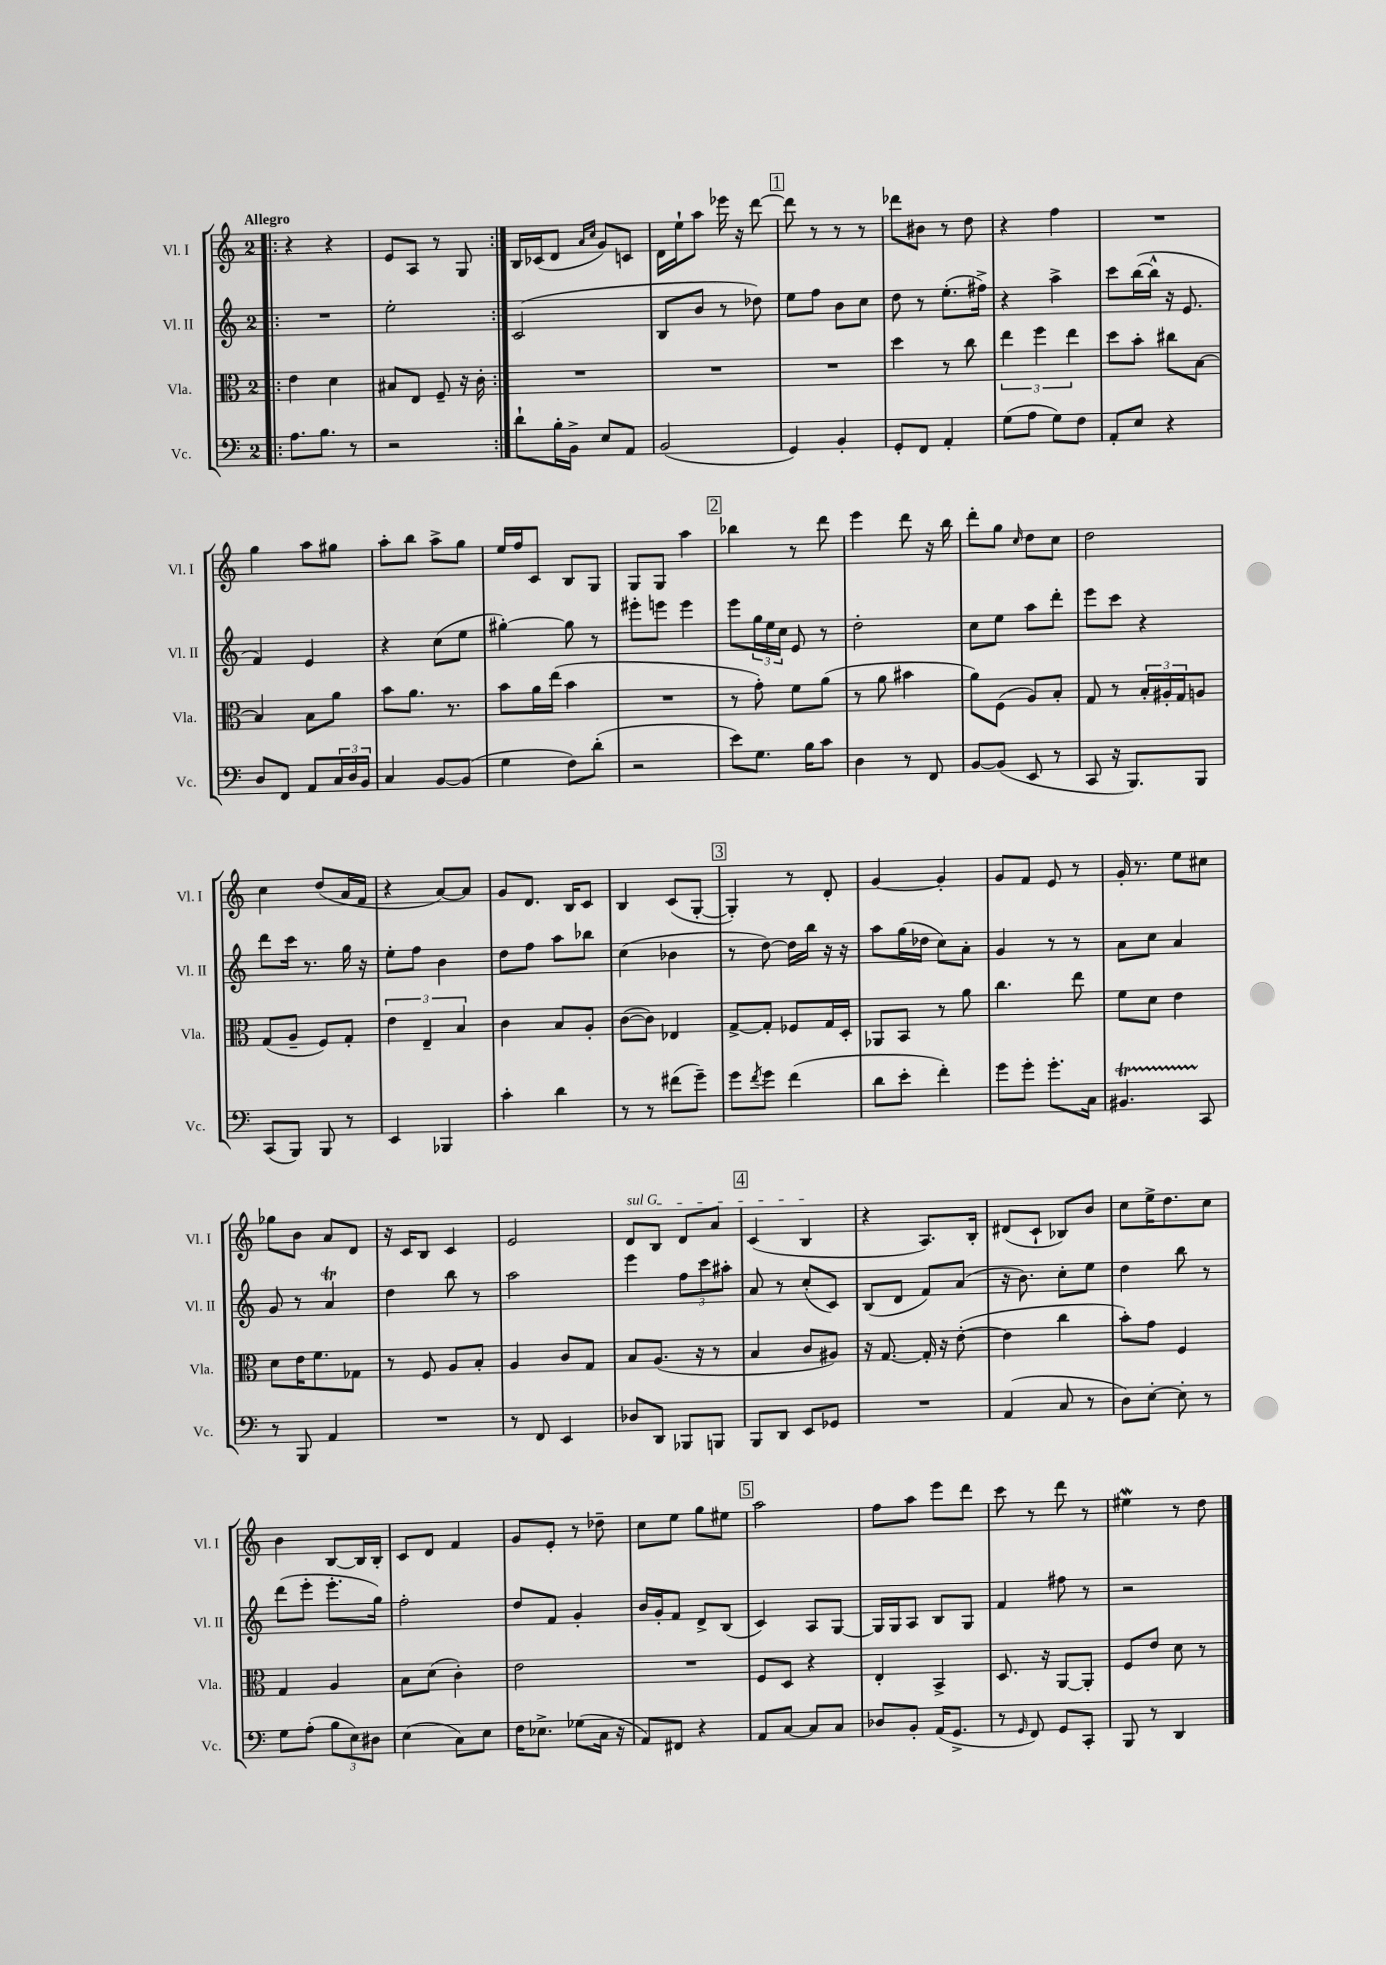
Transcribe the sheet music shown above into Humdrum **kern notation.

**kern	**kern	**kern	**kern
*part4	*part3	*part2	*part1
*staff4	*staff3	*staff2	*staff1
*I"Vc.	*I"Vla.	*I"Vl. II	*I"Vl. I
*I'Vc.	*I'Vla.	*I'Vl. II	*I'Vl. I
*clefF4	*clefC3	*clefG2	*clefG2
*k[]	*k[]	*k[]	*k[]
*M2/4	*M2/4	*M2/4	*M2/4
=1!|:	=1!|:	=1!|:	=1!|:
!	!	!	!LO:TX:a:B:t=Allegro
8.A\L	4e\	2r	4r
8.B\J	.	.	.
.	4d\	.	4r
8r	.	.	.
=2	=2	=2	=2
2r	8B#X/L	2ee'\	8e/L
.	8E/J	.	8A/J
.	8F~/	.	8r
.	16r	.	8G/
.	16c'\	.	.
=3:|!	=3:|!	=3:|!	=3:|!
8d`\L	2r	(2c/	16B/LL
.	.	.	(16c-X/J
16B'\L	.	.	8d/J
16BB^\JJ	.	.	.
.	.	.	16qqa/LL
.	.	.	16qqcc/JJ
8E/L	.	.	8g/L)
8AA/J	.	.	8cn/J
=4	=4	=4	=4
(2BB/	2r	8B/L	16d\LL
.	.	.	16ee`\J
.	.	8b/J	8aa\J
.	.	8r	16eee-X\
.	.	.	16r
.	.	8dd-X\)	[8ddd\
!!LO:REH:place=s1:t=1
=5	=5	=5	=5
4GG/)	2r	8ee\L	8ddd\]
.	.	8ff\J	8r
4BB'/	.	8b\L	8r
.	.	8cc\J	8r
=6	=6	=6	=6
8GG'/L	4dd\	8dd\	8ddd-X\L
8FF/J	.	8r	8b#X\J
4AA'/	8r	(8.ee'\L	8r
.	8cc\	.	8dd\
.	.	16ff#X^\Jk)	.
=7	=7	=7	=7
(8G\L	6ee\	4r	4r
8A\J	.	.	.
.	6ff\	.	.
8G\L)	.	4aa^\	4ff\
.	6ee\	.	.
8F\J	.	.	.
=8	=8	=8	=8
8AA'/L	8dd\L	8ccc\L	2r
8E/J	8b'\J	([16bb\L	.
.	.	16bb^^\JJ]	.
4r	8cc#X\L	16r	.
.	.	8.e/	.
.	[8B\J	.	.
!!LO:LB:g=z
=9	=9	=9	=9
8D/L	4B/]	4f/)	4gg\
8FF/J	.	.	.
8AA/L	8B\L	4e/	8aa\L
24C/L	8a\J	.	8gg#X\J
24D/	.	.	.
24BB/JJ	.	.	.
=10	=10	=10	=10
4C/	8b\L	4r	8aa'\L
.	8.a\J	.	8bb\J
[8BB/L	.	(8cc\L	8aa^\L
.	8.r	.	.
(8BB/J]	.	8ee\J	8gg\J
=11	=11	=11	=11
4G\	8b\L	[4gg#X'\)	16ee/LL
.	.	.	16ff/J
.	16a\L	.	8c/J
.	(16ee\JJ	.	.
8F\L)	4b\	8gg#\]	8B/L
(8d'\J	.	8r	8G/J
=12	=12	=12	=12
2r	2r	8eee#X'\L	8G/L
.	.	8eeen\J	8G/J
.	.	4eee\	4aa\
!!LO:REH:place=s1:t=2
=13	=13	=13	=13
8e\L)	8r	8eee\L	4bb-X\
8.G\J	8g'\)	24gg\L	.
.	.	24ee\	.
.	.	24cc\JJ	.
.	8f\L	8e/	8r
16B\KL	.	.	.
8c\J	(8a\J	8r	8ddd\
=14	=14	=14	=14
4D\	8r	2dd'\	4eee\
.	8a\	.	.
8r	4b#X\	.	8ddd\
8FF/	.	.	16r
.	.	.	16bb\
=15	=15	=15	=15
[8BB/L	8a\L)	8cc\L	8ddd'\L
(8BB/J]	(8F\J	8ee\J	8gg\J
.	.	.	16qqcc/
8EE/	8A/L)	8aa\L	8dd\L
8r	8B'/J	8ddd'\J	8cc\J
=16	=16	=16	=16
8CC/	8G/	8eee\L	2dd\
16r	8r	8ccc\J	.
8.BBB/L)	.	.	.
.	24B'/LL	4r	.
.	24A#X'/	.	.
.	24G/J	.	.
8BBB/J	8An/J	.	.
!!LO:LB:g=z
=17	=17	=17	=17
(8CC/L	(8G/L	8ddd\L	4cc\
8BBB/J)	8A~/J	16ccc\Jk	.
.	.	8.r	.
8BBB/	8F/L)	.	(8dd/L
8r	8G'/J	16gg\	16a/L
.	.	16r	16f/JJ
=18	=18	=18	=18
4EE/	6e\	8ee'\L	4r
.	.	8ff\J	.
.	6E~/	.	.
4BBB-X/	.	4b\	[8a/L)
.	6B/	.	.
.	.	.	8a/J]
=19	=19	=19	=19
4c'\	4c\	8dd\L	8g/L
.	.	8ff\J	8.d/J
4d\	8B/L	8aa\L	.
.	.	.	16B/KL
.	8A'/J	8bb-X\J	8c/J
=20	=20	=20	=20
8r	([8c\L	(4cc\	4B/
8r	8c\J])	.	.
(8f#X\L	4E-X/	4b-X\	(8c/L
8g~\J)	.	.	[8G'/J
!!LO:REH:place=s1:t=3
=21	=21	=21	=21
8g\L	[8G^/L	8r	4G'/])
8qf/	.	.	.
8g\J	8G'/J]	[8dd\)	.
(4f\	8F-X/L	16dd\LL]	8r
.	.	16bb\JJ	.
.	16G/L	16r	8d'/
.	16D'/JJ	16r	.
=22	=22	=22	=22
8d\L	8AA-X/L	8aa\L	[4g/
8e'\J	8BB/J	(16gg\L	.
.	.	16dd-X\JJ	.
4f'\)	8r	8cc\L)	4g'/]
.	8a\	8a'\J	.
=23	=23	=23	=23
8g\L	4.cc\	4g/	8g/L
8g'\J	.	.	8f/J
8.g'\L	.	8r	8e/
.	8ee\	8r	8r
16C\Jk	.	.	.
=24	=24	=24	=24
4.BB#Xt/	8f\L	8a\L	16g'/
.	.	.	8.r
.	8d\J	8cc\J	.
.	4e\	4a/	8ee\L
8CC/	.	.	8cc#X\J
!!LO:LB:g=z
=25	=25	=25	=25
8r	8d\L	8g/	8gg-X\L
8BBB/	16e\K	8r	8b\J
.	8.f\	.	.
4AA/	.	4aT/	8a/L
.	8G-X\J	.	8d/J
=26	=26	=26	=26
2r	8r	4dd\	16r
.	.	.	16c/KL
.	8F/	.	8B/J
.	8A/L	8bb\	4c/
.	8B'/J	8r	.
=27	=27	=27	=27
8r	4A/	2aa\	2e/
8FF/	.	.	.
4EE/	8c/L	.	.
.	8G/J	.	.
=28	=28	=28	=28
!	!	!	!LO:TX:a:i:t=sul G
8D-X/L	8B/L	4eee\	8d/L
8DD/J	(8.A/J	.	8B/J
8BBB-X/L	.	12ff\L	8d/L
.	16r	.	.
.	.	12ccc\	.
8BBBn/J	8r	.	8a/J
.	.	12aa#X'\J	.
!!LO:REH:place=s1:t=4
=29	=29	=29	=29
8BBB/L	4B/	8a/	(4c/
8DD/J	.	8r	.
8EE/L	8c/L	(8cc'/L	4B/
8GG-X/J	8A#X/J)	8c/J)	.
=30	=30	=30	=30
2r	16r	(8B/L	4r
.	[8.G/	.	.
.	.	8d/J	.
.	16G'/]	8f/L)	8.A/L)
.	16r	.	.
.	([8e'\	(8a/J	.
.	.	.	16B'/Jk
=31	=31	=31	=31
(4AA/	4e\]	16r	(8d#X/L
.	.	8.b\)	.
.	.	.	8c`/J
8C/	4cc\	8cc'\L	8B-X/L)
8r	.	8ee\J	8b/J
=32	=32	=32	=32
8D\L)	8b'\L)	4dd\	8cc\L
[8E'\J	8g\J	.	16ee^\K
.	.	.	8.dd\
8E'\]	4F/	8bb\	.
8r	.	8r	8cc\J
!!LO:LB:g=z
=33	=33	=33	=33
8G\L	4G/	(8ddd\L	4b\
(8A'\J	.	8eee'\J	.
12B\L	4A/	8.eee'\L	[8B/L
12E\)	.	.	.
.	.	.	16B/L]
12D#X\J	.	.	.
.	.	16gg\Jk)	16B'/JJ
=34	=34	=34	=34
(4E\	8B\L	2ff'\	8c/L
.	(8d\J	.	8d/J
8C\L)	4c'\)	.	4f/
8E\J	.	.	.
=35	=35	=35	=35
16F\KL	2e\	8dd/L	8g/L
8.E-X^\J	.	.	.
.	.	8f/J	8e'/J
(8G-X\L	.	4g'/	8r
16C\Jk	.	.	8dd-X~\
16r	.	.	.
=36	=36	=36	=36
8AA/L)	2r	16b/LL	8cc\L
.	.	16g'/J	.
8FF#X/J	.	8f/J	8ee\J
4r	.	8d^/L	8gg\L
.	.	(8B/J	8ee#X\J
!!LO:REH:place=s1:t=5
=37	=37	=37	=37
8AA/L	8F/L	4c/)	2aa\
[8C/J	8D/J	.	.
8C/L]	4r	8A/L	.
8C/J	.	[8G/J	.
=38	=38	=38	=38
8D-X/L	4E'/	16G/LL]	8ff\L
.	.	16G/J	.
8BB'/J	.	8A/J	8aa\J
(16AA/KL	4BB^/	8B/L	8eee\L
8.GG^/J	.	.	.
.	.	8G/J	8ddd\J
=39	=39	=39	=39
8r	8.D/	4f/	8ccc\
16qqGG/	.	.	.
8FF/)	.	.	8r
.	16r	.	.
8GG/L	[8AA/L	8ff#X\	8ddd\
8CC'/J	8AA'/J]	8r	8r
=40	=40	=40	=40
8BBB/	8F/L	2r	4ee#XW\
8r	8e/J	.	.
4DD/	8d\	.	8r
.	8r	.	8dd\
==	==	==	==
*-	*-	*-	*-
